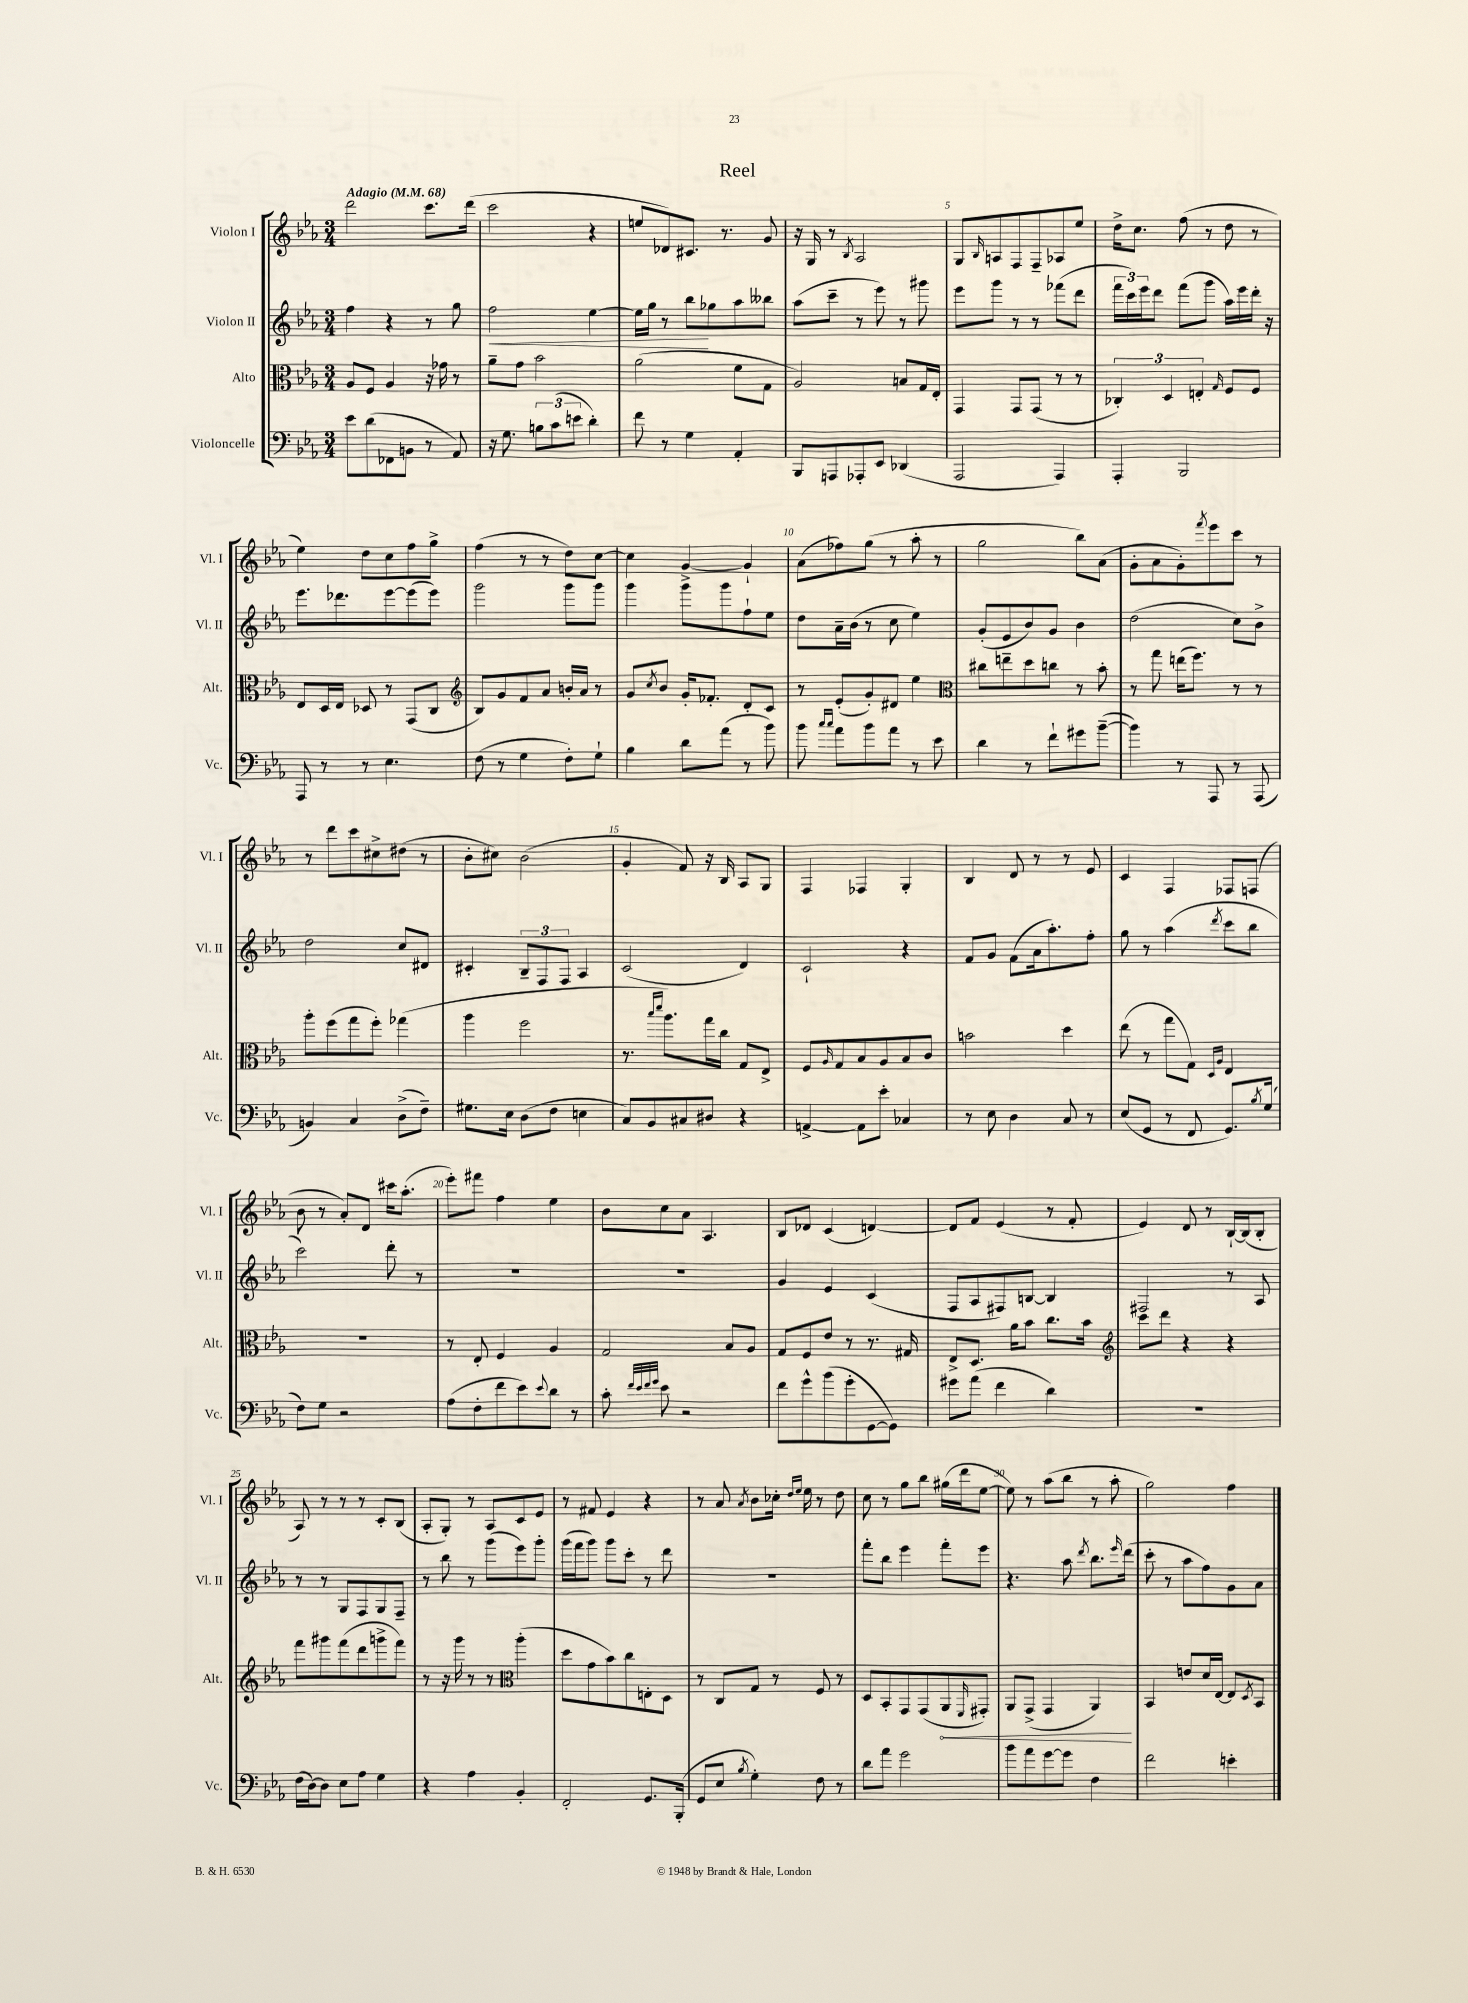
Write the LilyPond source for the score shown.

\header { title = "Reel" }
<<
\new StaffGroup <<
\new Staff = "s0" \with { instrumentName = "Violon I" shortInstrumentName = "Vl. I" } {
    \clef treble \key ees \major \numericTimeSignature \time 3/4 \tempo "Adagio" 4 = 68
    d'''2 c'''8. d'''16( |
    c'''2 r4 |
    e''8 des'8) cis'8. r8. g'8 |
    r16 g16 r8 \acciaccatura { bes8 } aes2 |
    g8 \grace { bes16 } a8 f8 f8-- aes8 ees''8 |
    d''16-> c''8. f''8( r8 d''8 r8 |
    ees''4) d''8 c''8 f''8 g''8-> |
    f''4( r8 r8 d''8) c''8~ |
    c''4 g'4~ g'4-! |
    aes'8( fes''8) g''8( r8 aes''8-. r8 |
    g''2 bes''8) aes'8( |
    g'8-. aes'8 g'8-.) \acciaccatura { f'''8 } ees'''8 c'''8 r8 |
    r8 d'''8 c'''8 cis''8-> dis''8( r8 |
    bes'8-. cis''8) bes'2( |
    g'4-. f'8) r16 bes16 aes8 g8 |
    f4 fes4 g4-. |
    bes4 d'8 r8 r8 ees'8 |
    c'4 f4 fes8 f8( |
    bes'8 r8 aes'8-.) d'8 cis'''16 aes''8.-.( |
    ees'''8-.) fis'''8 f''4 ees''4 |
    bes'8 c''8 aes'8 aes4. |
    bes8 des'8 c'4( d'4~) |
    d'8 f'8 ees'4( r8 f'8-. |
    ees'4) d'8 r8 bes16~-! bes16( bes8-. |
    aes8) r8 r8 r8 c'8-. bes8( |
    aes8-. g8-.) r8 aes8 c'8 ees'8 |
    r8 fis'8 ees'4 r4 |
    r8 aes'8 \acciaccatura { aes'8 } bes'8 ces''16-. \grace { d''16 ees''16 } ees''16 r8 d''8 |
    c''8 r8 g''8 bes''8 gis''16( d'''16 ees''8~ |
    ees''8) r8 aes''8( bes''8 r8 aes''8-. |
    g''2) f''4 \bar "|." |
}
\new Staff = "s1" \with { instrumentName = "Violon II" shortInstrumentName = "Vl. II" } {
    \clef treble \key ees \major \numericTimeSignature \time 3/4
    f''4 r4 r8 g''8 |
    f''2\< ees''4~ |
    ees''16 g''16 r8 bes''8\! ges''8 aes''8 beses''8 |
    aes''8( c'''8-- r8 ees'''8) r8 gis'''8 |
    ees'''8 g'''8 r8 r8 fes'''8( d'''8 |
    \tuplet 3/2 { f'''16 c'''16) ees'''16 } d'''8 f'''8( g'''8 aes''16) ees'''16 d'''16-. r16 |
    ees'''8. des'''8. ees'''8~ ees'''8( ees'''8) |
    g'''2 g'''8 g'''8 |
    g'''4 g'''8-> g'''8 f''8-! ees''8 |
    d''8 aes'16-- bes'16( r8 c''8 ees''4) |
    g'8-.( ees'8 bes'8) g'8 bes'4 |
    d''2( c''8) bes'8-> |
    d''2 c''8 dis'8 |
    cis'4-. \tuplet 3/2 { bes8-- f8 f8 } aes4 |
    c'2( d'4) |
    c'2-! r4 |
    f'8 g'8 f'8( aes'16 aes''8.-.) f''8-. |
    g''8 r8 aes''4( \acciaccatura { d'''8 } c'''8 bes''8 |
    c'''2) d'''8-. r8 |
    R2. |
    R2. |
    g'4 ees'4 c'4( |
    f8 aes8 fis8) b8~ b4 |
    fis2 r8 aes8 |
    r8 r8 g8 f8 g8 f8-- |
    r8 bes''8 r8 g'''8( ees'''8) g'''8-. |
    g'''16( f'''16 g'''8) g'''8 c'''8-. r8 d'''8 |
    R2. |
    f'''8-. bes''8 ees'''4 f'''8-. ees'''8 |
    r4. aes''8 \acciaccatura { d'''8 } bes''8. \grace { ees'''16 } d'''16( |
    c'''8-. r8 aes''8 f''8) g'8 aes'8 \bar "|." |
}
\new Staff = "s2" \with { instrumentName = "Alto" shortInstrumentName = "Alt." } {
    \clef alto \key ees \major \numericTimeSignature \time 3/4
    aes8 f8 aes4 r16 ges'16 r8 |
    aes'8-- g'8 bes'2 |
    aes'2( f'8 g8 |
    aes2) b8 g16 ees16-. |
    g,4 g,8 g,8( r8 r8 |
    \tuplet 3/2 { ces4-.) d4 e4-. } \grace { g16 } f8 f8 |
    ees8 d16 ees16 des8 r8 g,8( c8 |
    \clef treble bes8) g'8 f'8 aes'8 b'16-. aes'16 r8 |
    g'8 \acciaccatura { c''8 } bes'8 g'16-. fes'8.-. d'8-. c'8 |
    r8 ees'8-.( g'8-.) dis'8 ees''4 |
    \clef alto cis''8 e''8-- d''8 c''8 r8 bes'8-. |
    r8 g''8 e''16( f''8.) r8 r8 |
    aes''8-. f''8( g''8 f''8-.) ges''4( |
    aes''4 f''2 |
    r8. \grace { bes''16 d'''16 } aes''8.) g''16 c''16 g8 ees8-> |
    f8 \grace { aes16 } g8 bes8 aes8 bes8 c'8 |
    b'2 d''4 |
    ees''8( r8 g''8 g8) \grace { d16 aes16 } ees4 |
    R2. |
    r8 ees8-. f4 aes4 |
    g2 bes8 aes8 |
    g8 f8 ees'8 r8 r8. gis16 |
    ees8-> d8. aes'16 bes'8 c''8. bes'16 |
    \clef treble c'''8 d'''8 r4 r4 |
    f'''8 gis'''8 f'''8( d'''8 g'''8-> f'''8) |
    r8 r16 g'''16 r8 r8 \clef alto aes''4-.( |
    d''8 g'8 bes'8) c''8 e8-. d8 |
    r8 c8 g8 r8 f8 r8 |
    d8 bes,8-. g,8 g,8( \once \override Hairpin.circled-tip = ##t aes,8\< \grace { f,16 } gis,8-.) |
    aes,8 g,8->( g,4 aes,4\!) |
    bes,4 e'8 d'16 ees16~ ees8 \acciaccatura { d8 } bes,8 \bar "|." |
}
\new Staff = "s3" \with { instrumentName = "Violoncelle" shortInstrumentName = "Vc." } {
    \clef bass \key ees \major \numericTimeSignature \time 3/4
    ees'8 d'8( fes,8 b,8 r8 aes,8) |
    r16 g8. \tuplet 3/2 { b8 c'8( e'8 } d'4-.) |
    f'8 r8 g4 aes,4-. |
    bes,,8 a,,8 aes,,8-. ees,8 des,4( |
    aes,,2 aes,,4) |
    aes,,4-. bes,,2 |
    aes,,8 r8 r8 ees4. |
    f8( r8 g4 f8-.) g8-! |
    bes4 d'8 aes'8( r8 bes'8) |
    bes'8 \grace { c''16 c''16 } aes'8 bes'8 aes'8 r8 ees'8 |
    d'4 r8 f'8-! gis'8 bes'8~--( |
    bes'4) r8 aes,,8 r8 aes,,8( |
    b,4) c4 d8->( f8--) |
    gis8. ees16 d8( f8 e4 |
    c8) bes,8 cis8 dis8 r4 |
    a,4~-> a,8 ees'8-. ces4 |
    r8 ees8 d4 c8 r8 |
    ees8( g,8 r8 f,8 g,8.) \acciaccatura { bes8 } g16( |
    f8) g8 r2 |
    aes8( f8-. f'8 ees'8) \appoggiatura { ees'8 } d'8 r8 |
    c'8-. \grace { f'32 ees'32 f'32 g'32 } ees'8 r2 |
    f'8 g'8-^ bes'8( g'8-. g,8~ g,8) |
    gis'8 aes'8( f'4 d'4) |
    R2. |
    f16( d16~) d8 ees8 aes8 g4 |
    r4 aes4 bes,4-. |
    f,2-. g,8. bes,,16-.( |
    g,8 ees8 \acciaccatura { bes8 } g4-.) f8 r8 |
    d'8 aes'8 g'2 |
    bes'8 aes'8 g'8~ g'8 f4 |
    f'2 e'4-. \bar "|." |
}
>>
>>
\layout { \context { \Score \override BarNumber.break-visibility = ##(#f #t #t) barNumberVisibility = #(every-nth-bar-number-visible 5) } }
